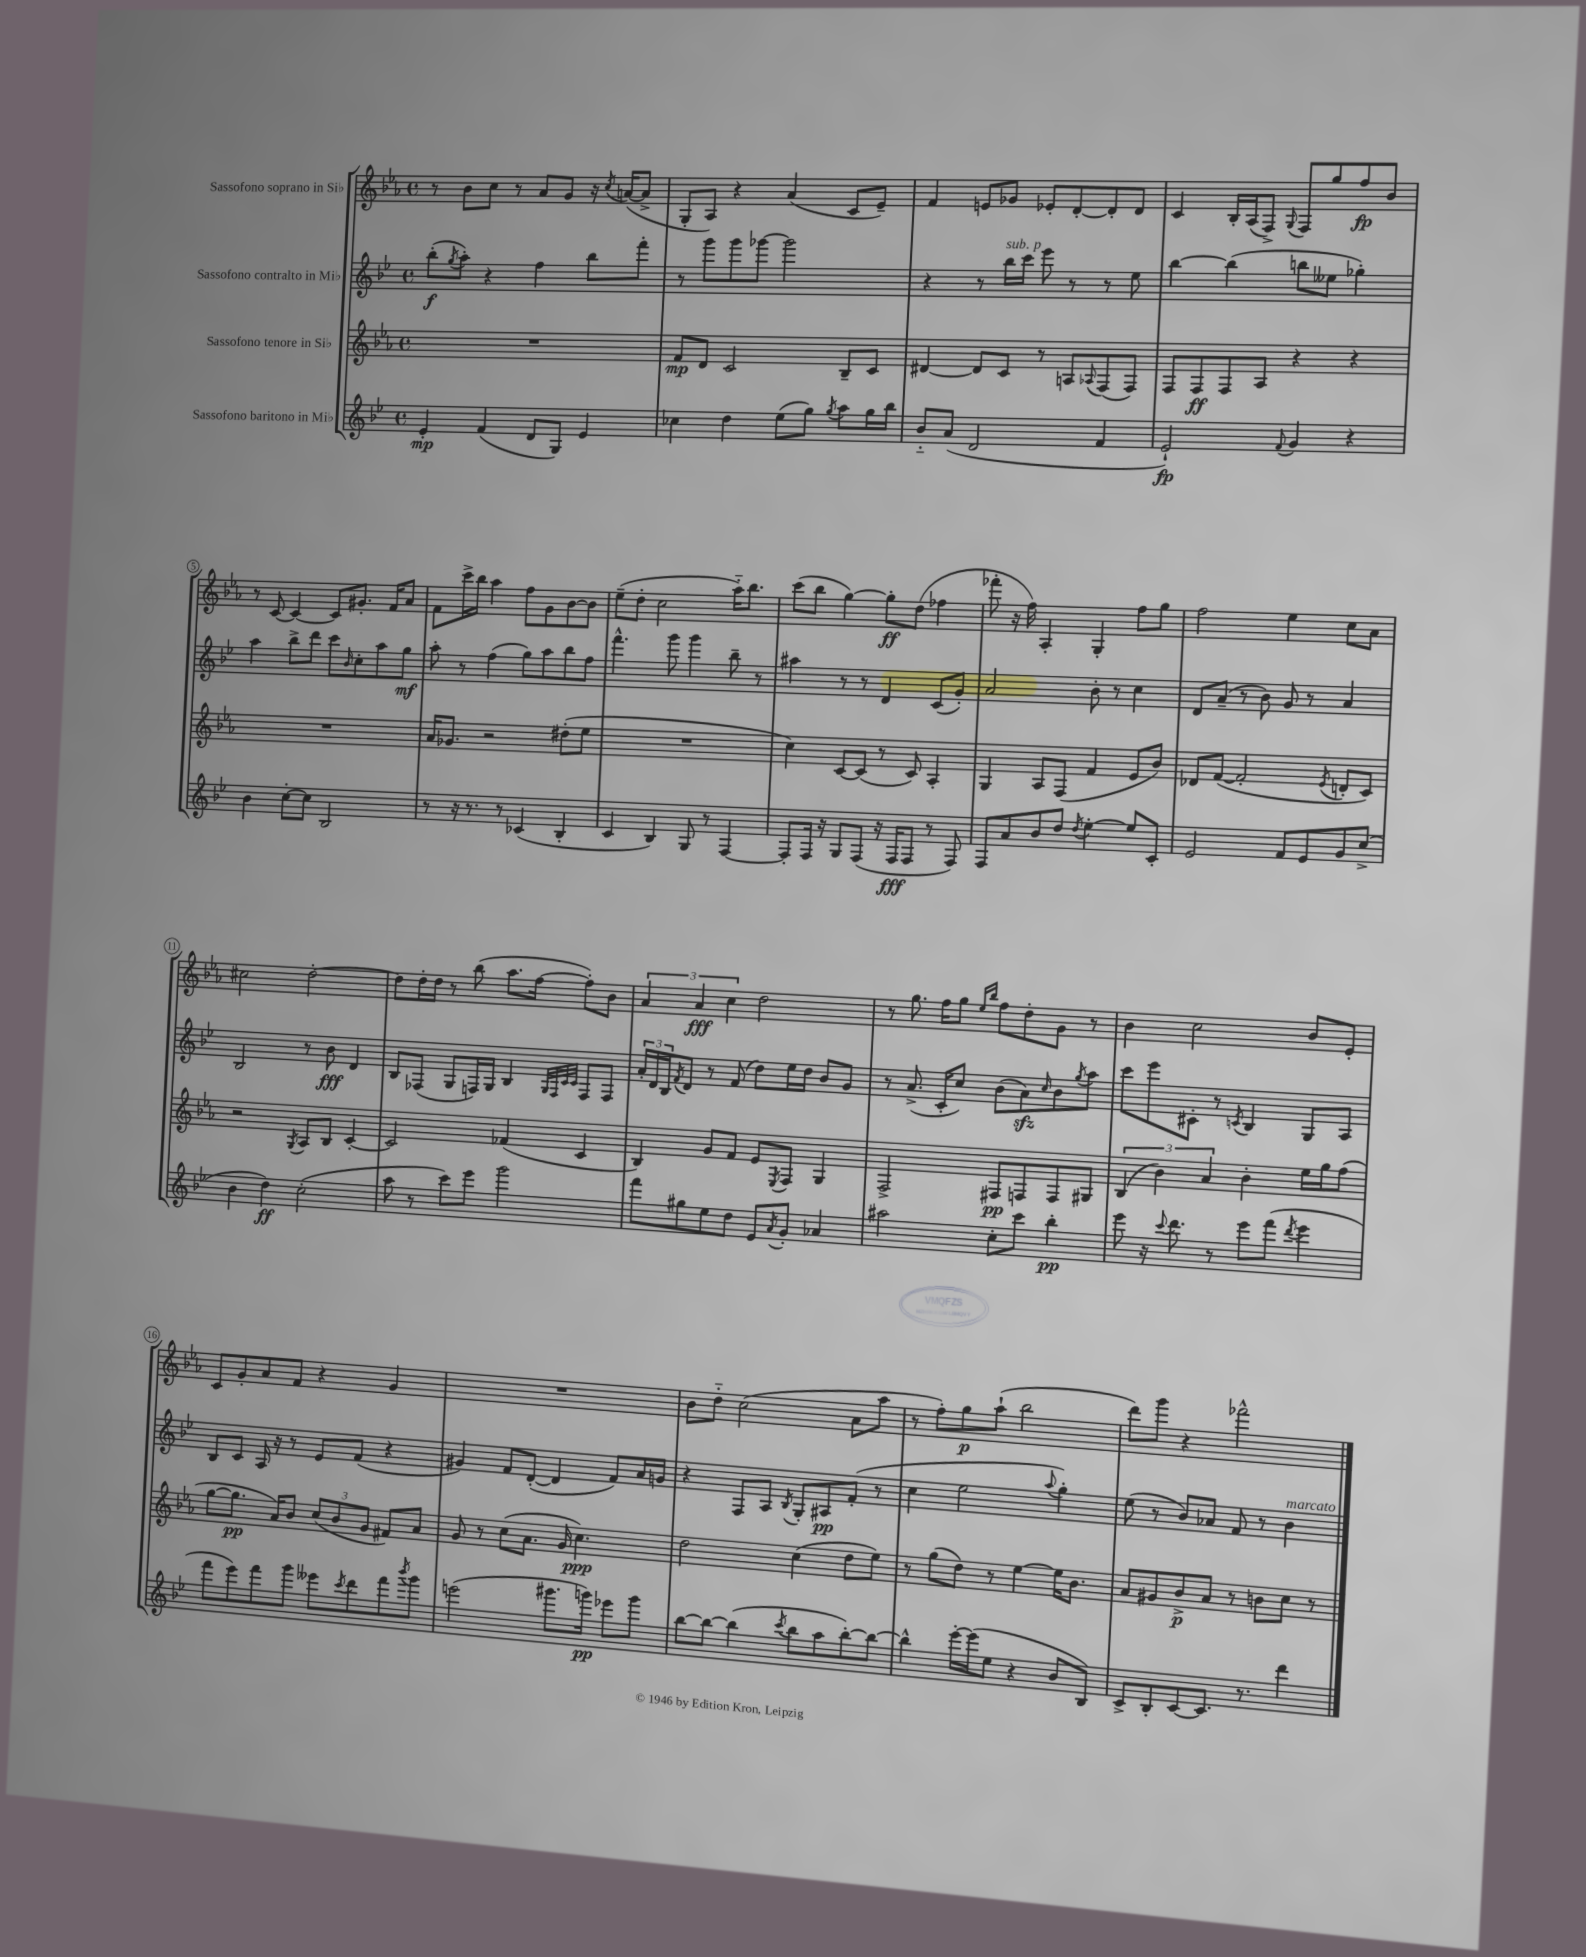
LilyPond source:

<<
\new StaffGroup <<
\new Staff = "s0" \with { instrumentName = "Sassofono soprano in Sib" } {
    \clef treble \key ees \major \defaultTimeSignature \time 4/4
    r8 bes'8 c''8 r8 aes'8 g'8 r16 \acciaccatura { c''8 } a'16~( a'8-> |
    g8-. aes8) r4 aes'4( c'8 ees'8--) |
    f'4 e'8 ges'8 ees'8-. d'8~-. d'8-. d'8 |
    c'4 bes16-. aes16( f8->) \appoggiatura { g8 } f8 g''8 f''8\fp bes'8 |
    r8 c'8~ c'4~ c'8 gis'8.-. f'16 aes'8 |
    f'8 c'''16-> bes''16 aes''4 f''8 g'8 bes'8~ bes'8 |
    ees''8--( d''8-. c''2 aes''16-_) bes''8. |
    c'''8( bes''8 g''4~) g''8-.\ff d''8( fes''4 |
    fes'''8-. r16 f''16) aes4-. g4-. f''8 g''8 |
    f''2 ees''4 c''8 aes'8 |
    cis''2 d''2~-. |
    d''8 d''16-. d''16 r8 bes''8( aes''8. f''16~ f''8-.) bes'8 |
    \tuplet 3/2 { aes'4 aes'4\fff c''4 } d''2 |
    r8 g''8. f''16 g''8 \grace { ees''16 bes''16 } f''8 d''8-. g'8 r8 |
    bes'4 c''2 bes'8 ees'8-. |
    c'8 g'8-. aes'8 f'8 r4 g'4 |
    R1 |
    bes'8 d''8-_ c''2( aes'8 aes''8 |
    r8 f''8-.) g''8\p aes''8-!( bes''2 |
    d'''8) g'''8 r4 fes'''2-^ \bar "|." |
}
\new Staff = "s1" \with { instrumentName = "Sassofono contralto in Mib" } {
    \clef treble \key bes \major \defaultTimeSignature \time 4/4
    bes''8-.\f( \acciaccatura { g''8 } a''8-.) r4 f''4 bes''8 f'''8-. |
    r8 g'''8 g'''8 ges'''8~ ges'''2 |
    r4 r8 bes''16^\markup { \italic "sub. p" } c'''16 ees'''8 r8 r8 ees''8 |
    bes''4~ bes''4( b''8 eeses''8 ges''4-.) |
    a''4 bes''8-> d'''8 c'''8 \grace { bes'16 } c''8-. a''8 g''8\mf |
    a''8-. r8 f''4( g''8) a''8 bes''8 f''8 |
    f'''4.-^ g'''8 g'''4 bes''8-- r8 |
    ais''4 r8 r8 d'4 c'8( g'8-.) |
    a'2 bes'8-. r8 c''4 |
    d'8 a'8--( r8 bes'8) g'8 r8 a'4 |
    bes2 r8 bes'8\fff d'4 |
    bes8 fes8( g8 f16) g16 bes4 \grace { g32 f32 c'32 c'32 } f8 f8 |
    \tuplet 3/2 { a'16-. d'16 bes16 } \acciaccatura { f'8 } d'8 r8 f'8( d''8) ees''16 d''16 bes'8 g'8 |
    r8 a'8.->( c'16-. c''8) bes'8( a'8\sfz) \grace { c''16 } bes'8 \acciaccatura { g''8 } a''8 |
    c'''8 ees'''8 cis'8-. r8 \acciaccatura { c'8 } bes4 g8 a8 |
    bes8 c'8 a16 r16 r8 ees'8 f'8( r4 |
    gis'4) f'8 d'8~-.( d'4 f'8) a'16 g'16 |
    r4 f8 a8 \acciaccatura { bes8 } g8-. ais8\pp f'8-.( r8 |
    c''4 ees''2 \appoggiatura { a''8 } g''4-.) |
    ees''8( r8 bes'8) aes'8 f'8 r8 bes'4^\markup { \italic "marcato" } \bar "|." |
}
\new Staff = "s2" \with { instrumentName = "Sassofono tenore in Sib" } {
    \clef treble \key ees \major \defaultTimeSignature \time 4/4
    R1 |
    f'8\mp d'8 c'2 bes8-- c'8 |
    dis'4~ dis'8 c'8 r8 a8 \appoggiatura { aes8 } f8( f8) |
    f8 f8\ff f8 aes8 r4 r4 |
    R1 |
    aes'16 ges'8. r2 dis''8-.( ees''8 |
    R1 |
    c''4) c'8~ c'8( r8 c'8) aes4-. |
    g4 aes8 f8( f'4 ees'8 bes'8) |
    des'8 f'8~( f'2-. \acciaccatura { ees'8 } d'8-. c'8) |
    r2 \acciaccatura { g8 } aes8 bes8 c'4~-. |
    c'2 fes'4( c'4 |
    bes4) g'8 f'8 ees'8 \acciaccatura { ees8 } f8 g4 |
    f2-> fis8\pp f8 f8 gis8 |
    \tuplet 3/2 { bes4( bes'4) aes'4 } bes'4-. ees''16 g''16 f''8( |
    g''8~ g''8.\pp aes'16) bes'8 \tuplet 3/2 { c''8( bes'8 g'8 } fis'8) aes'8 |
    g'8 r8 c''8( aes'8. g'16 c''4.\ppp) |
    d''2 c''4( d''8 ees''8) |
    r8 g''8( d''8) r8 ees''4~ ees''16 bes'8. |
    aes'8 gis'8 bes'8->\p aes'8 r8 b'8 c''8 r8 \bar "|." |
}
\new Staff = "s3" \with { instrumentName = "Sassofono baritono in Mib" } {
    \clef treble \key bes \major \defaultTimeSignature \time 4/4
    ees'4-.\mp f'4( d'8 g8) ees'4 |
    ces''4 d''4 ees''8( g''8) \acciaccatura { g''8 } a''8 g''16 bes''16 |
    bes'8-_ a'8( d'2 f'4 |
    ees'2-!\fp) \appoggiatura { f'8 } g'4 r4 |
    bes'4 c''8~-. c''8 bes2 |
    r8 r16 r8. r8 ces'4( bes4-. |
    c'4 bes4) g8 r8 f4~ |
    f8-. f16 r16 g8 f8( r16 f16\fff f8 r8 f8) |
    f8 a'8 bes'8 d''8 \acciaccatura { d''8 } ees''4~-. ees''8 c'8-. |
    ees'2 f'8 ees'8 g'8 c''8->( |
    bes'4 d''4\ff) c''2-.( |
    a''8 r8 c'''8) ees'''8 g'''2 |
    f'''8 gis''8 ees''8 d''8 ees'8 \acciaccatura { a'8 } g'8-. aes'4 |
    ais''2 c''8-. c'''8 bes''4-.\pp |
    ees'''8 r16 \appoggiatura { c'''8 } d'''8. r8 ees'''8 f'''8( \acciaccatura { d'''8 } ees'''4 |
    f'''8 ees'''8) f'''8 g'''8 eeses'''8 \acciaccatura { c'''8 } d'''8 f'''8 \acciaccatura { bes'''8 } g'''8 |
    e'''2( gis'''8. g'''16\pp) ees'''8 g'''8 |
    bes''8~ bes''8~ bes''4( \acciaccatura { c'''8 } bes''8 a''8 bes''8~-.) bes''8~ |
    bes''4-^ ees'''16~-. ees'''16( ees''8 r4 bes'8 bes8) |
    c'8-> bes8-. c'8~ c'8. r8. d'''4 \bar "|." |
}
>>
>>
\layout { \context { \Score \override BarNumber.stencil = #(make-stencil-circler 0.1 0.3 ly:text-interface::print) } }
